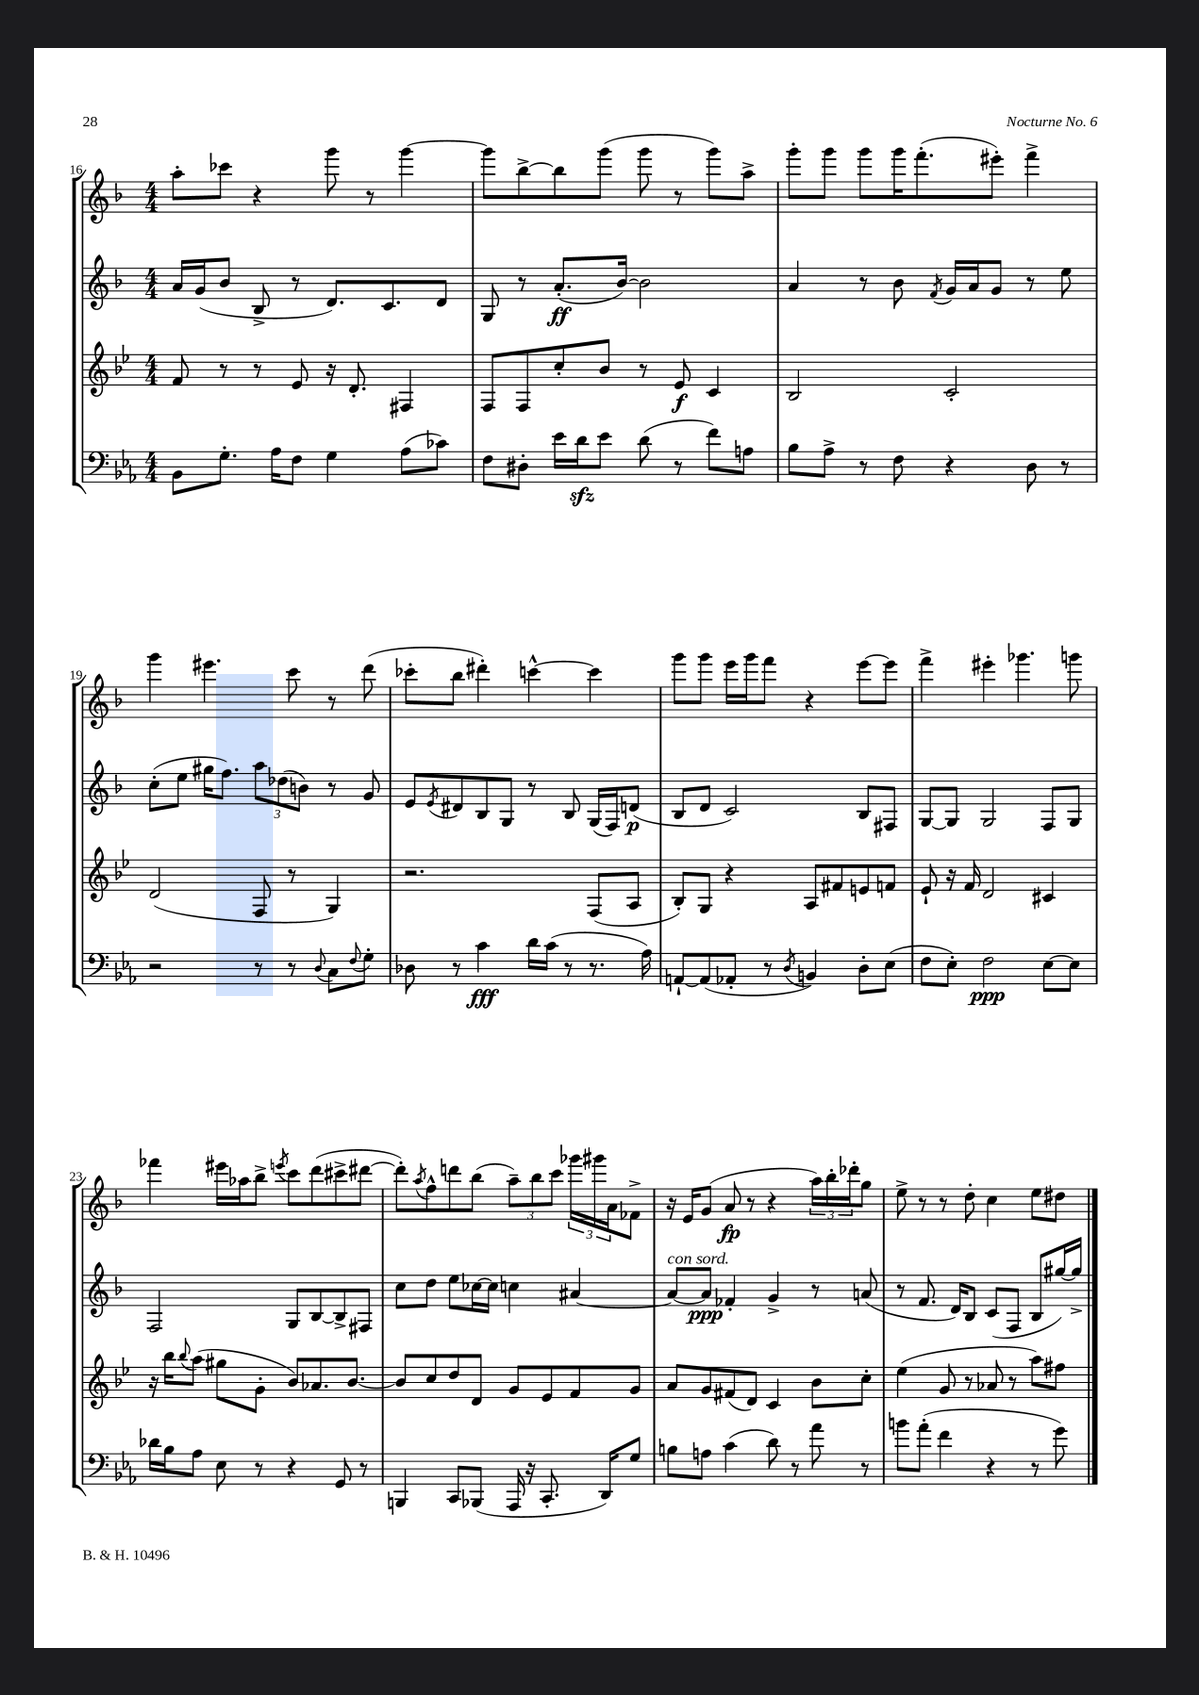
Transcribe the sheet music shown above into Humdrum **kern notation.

**kern	**dynam	**kern	**dynam	**kern	**dynam	**kern	**dynam
*part4	*part4	*part3	*part3	*part2	*part2	*part1	*part1
*staff4	*staff4	*staff3	*staff3	*staff2	*staff2	*staff1	*staff1
*clefF4	*	*clefG2	*	*clefG2	*	*clefG2	*
*k[b-e-a-]	*	*k[b-e-]	*	*k[b-]	*	*k[b-]	*
*M4/4	*	*M4/4	*	*M4/4	*	*M4/4	*
=16	=16	=16	=16	=16	=16	=16	=16
8BB-\L	.	8f/	.	16a/LL	.	8aa'\L	.
.	.	.	.	(16g/J	.	.	.
8.G'\J	.	8r	.	8b-/J	.	8ccc-X\J	.
.	.	8r	.	8B-^/	.	4r	.
16A-\KL	.	.	.	.	.	.	.
8F\J	.	8e-/	.	8r	.	.	.
4G\	.	16r	.	8.d/L)	.	8ggg\	.
.	.	8.d'/	.	.	.	.	.
.	.	.	.	.	.	8r	.
.	.	.	.	8.c/	.	.	.
(8A-\L	.	4F#X/	.	.	.	[4ggg\	.
8c-X\J)	.	.	.	8d/J	.	.	.
=17	=17	=17	=17	=17	=17	=17	=17
8F\L	.	8F/L	.	8G/	.	8ggg\L]	.
8D#X'\J	.	8F/	.	8r	.	[8bb-^\	.
16e-\LL	.	8cc'/	.	(8.a'/L	ff	8bb-\]	.
16dzz\J	.	.	.	.	.	.	.
8e-\J	.	8b-/J	.	.	.	(8ggg\J	.
.	.	.	.	[16b-/Jk)	.	.	.
(8d\	.	8r	.	2b-\]	.	8ggg\	.
8r	.	8e-/	f	.	.	8r	.
8f\L)	.	4c/	.	.	.	8ggg\L)	.
8An\J	.	.	.	.	.	8aa^\J	.
=18	=18	=18	=18	=18	=18	=18	=18
8B-\L	.	2B-/	.	4a/	.	8ggg'\L	.
8A-^\J	.	.	.	.	.	8ggg\J	.
8r	.	.	.	8r	.	8ggg\L	.
8F\	.	.	.	8b-\	.	16ggg\K	.
.	.	.	.	.	.	(8.fff'\	.
.	.	.	.	8qf/	.	.	.
4r	.	2c'/	.	16g/LL	.	.	.
.	.	.	.	16a/J	.	.	.
.	.	.	.	8g/J	.	8eee#X'\J)	.
8D\	.	.	.	8r	.	4fff^\	.
8r	.	.	.	8ee\	.	.	.
!!LO:LB:g=z
=19	=19	=19	=19	=19	=19	=19	=19
2r	.	(2d/	.	(8cc'\L	.	4ggg\	.
.	.	.	.	8ee\J	.	.	.
.	.	.	.	16gg#X\KL	.	4.eee#X\	.
.	.	.	.	8.ff\J)	.	.	.
8r	.	8F/	.	12aa\L	.	.	.
.	.	.	.	(12dd-X\	.	.	.
8r	.	8r	.	.	.	8ccc\	.
.	.	.	.	12bn\J)	.	.	.
8qqD/	.	.	.	.	.	.	.
8C\L	.	4G/)	.	8r	.	8r	.
8qqF/	.	.	.	.	.	.	.
8G'\J	.	.	.	8g/	.	(8ddd\	.
=20	=20	=20	=20	=20	=20	=20	=20
8D-X\	.	2.r	.	8e/L	.	8ccc-X'\L	.
.	.	.	.	8qe/	.	.	.
8r	.	.	.	8d#X/	.	8bb-\J	.
4c\	fff	.	.	8B-/	.	4ddd#X'\)	.
.	.	.	.	8G/J	.	.	.
16d\LL	.	.	.	8r	.	[4cccn^^\	.
(16c\JJ	.	.	.	.	.	.	.
8r	.	.	.	8B-/	.	.	.
8.r	.	(8F/L	.	(16G/LL	.	4ccc\]	.
.	.	.	.	16F/J)	.	.	.
.	.	8A/J	.	(8dn/J	p	.	.
16A-\)	.	.	.	.	.	.	.
=21	=21	=21	=21	=21	=21	=21	=21
[8AAn`/L	.	8B-'/L)	.	8B-/L	.	8ggg\L	.
(8AA/]	.	8G/J	.	8d/J	.	8ggg\J	.
8AA-X'/J	.	4r	.	2c/)	.	16eee\LL	.
.	.	.	.	.	.	16ggg\J	.
8r	.	.	.	.	.	8fff\J	.
8qD/	.	.	.	.	.	.	.
4BBn/)	.	8A/L	.	.	.	4r	.
.	.	8f#X/	.	.	.	.	.
8D'\L	.	8en/	.	8B-/L	.	[8eee\L	.
(8E-\J	.	8fn/J	.	8F#X/J	.	8eee\J]	.
=22	=22	=22	=22	=22	=22	=22	=22
8F\L	.	8e-`/	.	[8G/L	.	4fff^\	.
8E-'\J)	.	16r	.	8G/J]	.	.	.
.	.	16f/	.	.	.	.	.
2F\	ppp	2d/	.	2G/	.	4eee#X'\	.
.	.	.	.	.	.	4.ggg-X\	.
[8E-\L	.	4c#X/	.	8F/L	.	.	.
8E-\J]	.	.	.	8G/J	.	8gggn\	.
!!LO:LB:g=z
=23	=23	=23	=23	=23	=23	=23	=23
16d-X\LL	.	16r	.	2F/	.	4fff-X\	.
16B-\J	.	16bb-\KL	.	.	.	.	.
.	.	8qqbb-/	.	.	.	.	.
8A-\J	.	(8aa\J	.	.	.	.	.
8E-\	.	8gg#X\L	.	.	.	16eee#X\LL	.
.	.	.	.	.	.	16aa-X\J	.
8r	.	8g'\J	.	.	.	8bb-^\J	.
.	.	.	.	.	.	8qeeen/	.
4r	.	8b-/L)	.	8G/L	.	8ccc\L	.
.	.	8.a-X/	.	[8B-/	.	(8ddd\	.
8GG/	.	.	.	8B-^/]	.	8ccc#X^\	.
.	.	[8.b-/J	.	.	.	.	.
8r	.	.	.	8F#X/J	.	[8ddd#X\J	.
=24	=24	=24	=24	=24	=24	=24	=24
4BBBn/	.	8b-/L]	.	8cc\L	.	8ddd#'\L])	.
.	.	.	.	.	.	8qaa/	.
.	.	8cc/	.	8dd\J	.	8ff^^\	.
8CC/L	.	8dd/	.	8ee\L	.	8dddn\	.
(8BBB-X/J	.	8d/J	.	[16cc-X\L	.	(8bb-\J	.
.	.	.	.	16cc-\JJ]	.	.	.
16AAA-/	.	8g/L	.	4ccn\	.	12aa~\L)	.
16r	.	.	.	.	.	.	.
.	.	.	.	.	.	12bb-\	.
8.CC'/	.	8e-/	.	.	.	.	.
.	.	.	.	.	.	12ccc\J	.
.	.	8f/	.	[4a#X/	.	24ggg-X\LL	.
.	.	.	.	.	.	24ggg#X\	.
16DD/KL)	.	.	.	.	.	.	.
.	.	.	.	.	.	24a\J	.
8G/J	.	8g/J	.	.	.	8f-X^\J	.
=25	=25	=25	=25	=25	=25	=25	=25
!	!	!	!	!LO:TX:a:i:t=con sord.	!	!	!
8Bn\L	.	8a/L	.	8a#/L_	.	16r	.
.	.	.	.	.	.	16e/KL	.
8An\J	.	8g/	.	8a#/J]	ppp	(8g/J	.
(4c\	.	(8f#X/	.	4f-X'/	.	8a/	fp
.	.	8d/J)	.	.	.	8r	.
8d\)	.	4c/	.	4g^/	.	4r	.
8r	.	.	.	.	.	.	.
8a-\	.	8b-\L	.	8r	.	24aa\LL)	.
.	.	.	.	.	.	24bb-'\	.
.	.	.	.	.	.	24ddd-X'\J	.
8r	.	8cc'\J	.	(8an/	.	8gg\J	.
=26	=26	=26	=26	=26	=26	=26	=26
8bn\L	.	(4ee-\	.	8r	.	8ee^\	.
(8a-'\J	.	.	.	8.f/	.	8r	.
4f\	.	8g/	.	.	.	8r	.
.	.	.	.	16d/KL)	.	.	.
.	.	8r	.	8B-/J	.	8dd'\	.
4r	.	8a-X/	.	(8c/L	.	4cc\	.
.	.	8r	.	8F/J	.	.	.
8r	.	8aa\L)	.	8B-/L	.	8ee\L	.
8g\)	.	8ff#X\J	.	[16gg#X/L)	.	8dd#X\J	.
.	.	.	.	16gg#^/JJ]	.	.	.
==	==	==	==	==	==	==	==
*-	*-	*-	*-	*-	*-	*-	*-
